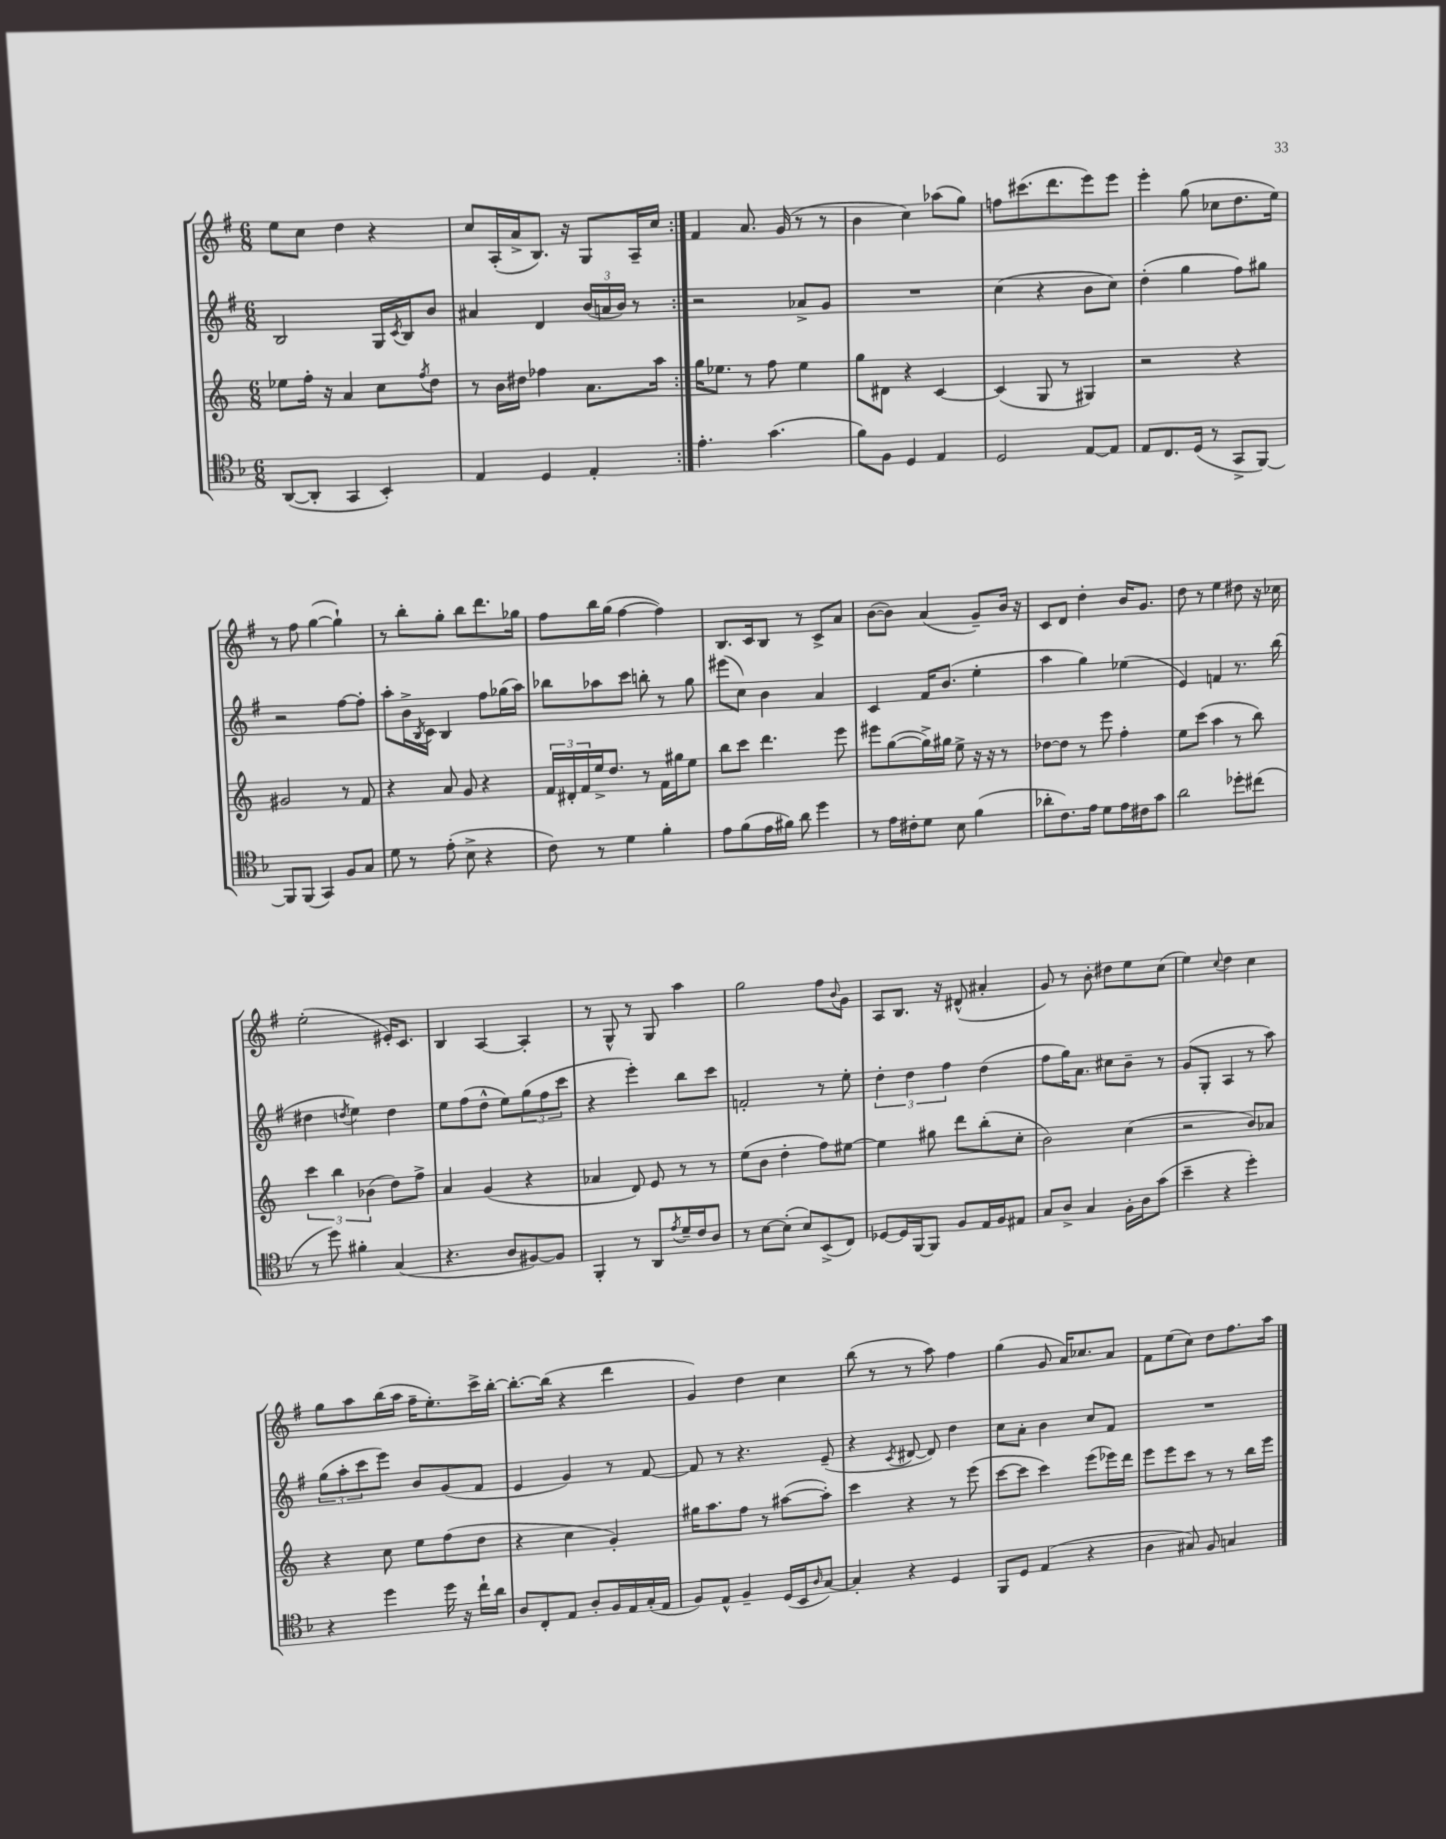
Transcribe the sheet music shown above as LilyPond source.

<<
\new StaffGroup <<
\new Staff = "s0" {
    \clef treble \key g \major \numericTimeSignature \time 6/8
    \repeat volta 2 { e''8 c''8 d''4 r4 |
    c''8 a16-.( a'16-> b8.) r16 g8 a16-- c''16 | }
    fis'4 a'8. g'16( r8 r8 |
    b'4 c''4) aes''8( g''8) |
    f''8 cis'''8.( d'''8. e'''8) e'''8 |
    e'''4-. g''8( ces''8 d''8. e''16) |
    r8 fis''8 g''4~( g''4-!) |
    r8 b''8-. g''8-. b''8 d'''8. ges''16 |
    fis''8 b''16 g''16( fis''4~ fis''4) |
    b8. c'16 b8 r8 c'8-> a'8 |
    b'8~( b'8) a'4( g'8--) b'16 r16 |
    c'8 d'8 d''4-. b'16 g'8. |
    d''8 r8 e''4 dis''8 r16 ces''16 |
    e''2-.( eis'16-.) c'8. |
    b4 a4~ a4-. |
    r8 g8-^ r8 g8 a''4 |
    g''2 fis''8 \appoggiatura { b'8 } g'8 |
    a8 b8. r16 dis'8-^( ais'4-. |
    g'8) r8 b'8-. dis''8 e''8 c''8( |
    e''4) \appoggiatura { c''8 } d''4 c''4 |
    g''8 a''8 b''16( a''16 fis''16-- e''8.-.) c'''16-> b''16~-. |
    b''8.~-. b''16( r4 d'''4 |
    g'4) d''4 c''4 |
    b''8( r8 r8 a''8) fis''4 |
    g''4( g'8 a'16) ces''8. a'8 |
    fis'8 e''8( c''8) d''8 fis''8. a''16 \bar "|." |
}
\new Staff = "s1" {
    \clef treble \key g \major \numericTimeSignature \time 6/8
    \repeat volta 2 { b2 g16 \acciaccatura { c'8 } b16 b'8 |
    ais'4 d'4 \tuplet 3/2 { b'16( a'16 b'16) } r8 | }
    r2 aes'8-> g'8 |
    R2. |
    c''4( r4 b'8 c''8) |
    d''4-.( g''4 fis''8) gis''8 |
    r2 fis''8~ fis''8-. |
    a''8-. b'16-> \acciaccatura { b8 } c'16 b4 fis''8 ges''16( a''16) |
    bes''8 aes''8 c'''8 b''8-. r8 g''8 |
    eis'''8( c''8) b'4 a'4 |
    c'4 fis'16 b'8.( e''4-. |
    a''4 g''4) ees''4( |
    e'4) f'4 r8. b''16( |
    dis''4 \acciaccatura { d''8 } e''4) d''4 |
    e''8 fis''8( d''8-^ e''8) \tuplet 3/2 { g''8( fis''8 c'''8 } |
    r4 e'''4-.) b''8 c'''8 |
    f'2-. r8 e''8-. |
    \tuplet 3/2 { d''4-. d''4 fis''4 } d''4( |
    fis''8 g''16) a'8. cis''8 b'8-- r8 |
    g'8( g8-. a4 r8 a''8) |
    \tuplet 3/2 { g''8( a''8-. c'''8 } e'''8) b'8 g'8( fis'8 |
    e'4 g'4) r8 fis'8~ |
    fis'8 r8 r4. e'8--( |
    r4 \acciaccatura { c'8 } dis'8~ dis'8) d''4 |
    c''8 a'8-. b'4 c''8 fis'8 |
    R2. \bar "|." |
}
\new Staff = "s2" {
    \clef treble \key c \major \numericTimeSignature \time 6/8
    \repeat volta 2 { ees''8 f''16-. r16 a'4 c''8 \acciaccatura { f''8 } d''8 |
    r8 b'16 dis''16 fes''4 a'8. a''16 | }
    g''16 ees''8. r8 f''8 ees''4 |
    g''8 dis'8 r4 c'4~ |
    c'4( g8 r8 gis4) |
    r2 r4 |
    gis'2 r8 f'8 |
    r4 a'8 g'8 r4 |
    \tuplet 3/2 { f'16 dis'16-. f'16 } e''16-> d''8. r8 f'16 gis''16 e''8 |
    b''8 c'''8 d'''4. e'''8 |
    eis'''8 g''8~( g''16->) gis''16 e''8-> r16 r16 r8 |
    des''8~ des''8 r8 e'''8 f''4-. |
    e''8 c'''8( a''4 r8 b''8) |
    \tuplet 3/2 { c'''4 b''4 bes'4( } d''8) f''8-> |
    a'4 g'4( r4 |
    aes'4 d'8) e'8 r8 r8 |
    e''8( b'8 d''4-. f''8) eis''8~ |
    eis''4 gis''8 d'''8 b''8-.( c''8-. |
    b'2) c''4( |
    r2 b'8) aes'8 |
    r4 c''8 e''8 f''8( d''8 |
    r4 c''4 g'4-.) |
    gis''16 a''8. f''8 r8 ais''8~( ais''8-.) |
    c'''4 r4 r8 e'''8( |
    c'''8~ c'''8 c'''4) e'''8( ees'''16) d'''16 |
    e'''8 e'''8 c'''8 r8 r8 b''16 e'''16 \bar "|." |
}
\new Staff = "s3" {
    \clef tenor \key f \major \numericTimeSignature \time 6/8
    \repeat volta 2 { a,8~( a,8-. g,4 bes,4-.) |
    e4 d4 e4-. | }
    e'4.-. g'4.( |
    f'8) f8 d4 e4 |
    d2 e8~ e8 |
    e8 c8. d16( r8 g,8-> f,8~) |
    f,8 f,8( g,4) f8 g8 |
    d'8 r8 e'8-.( bes8-> r4 |
    c'8) r8 d'4 f'4-. |
    e'8 f'8( e'16 fis'16) a'8 d''4 |
    r8 e'16 cis'16-. d'8 bes8 f'4( |
    aes'8-. c'8.) e'16 d'8 e'16 cis'16 g'8 |
    a'2 des''8-. cis''8( |
    r8 d''8) fis'4-. g4( |
    r4. a8 fis8~) fis8 |
    f,4-. r8 a,8 \acciaccatura { e'8 } d'16-- c'16 a8 |
    r8 bes8~ bes8-.( bes8) bes,8->( c8) |
    des8~ des16 f,16~ f,8 f8 e16 f16 eis8 |
    g8 a8-> g4 f16-. a16 g'8( |
    bes'4-- r4 d''4-.) |
    r4 d''4 d''16 r16 c''16-! a'16 |
    a8 c8-. e8 a8-. f16 e16 g16-.( e16 |
    f8) e8-^ f4-- d16( bes,16 \grace { a16 } g8~) |
    g4-. r4 d4 |
    f,8 d8 e4( r4 |
    a4 gis8) f8 g4 \bar "|." |
}
>>
>>
\layout { \context { \Score \remove "Bar_number_engraver" } }
